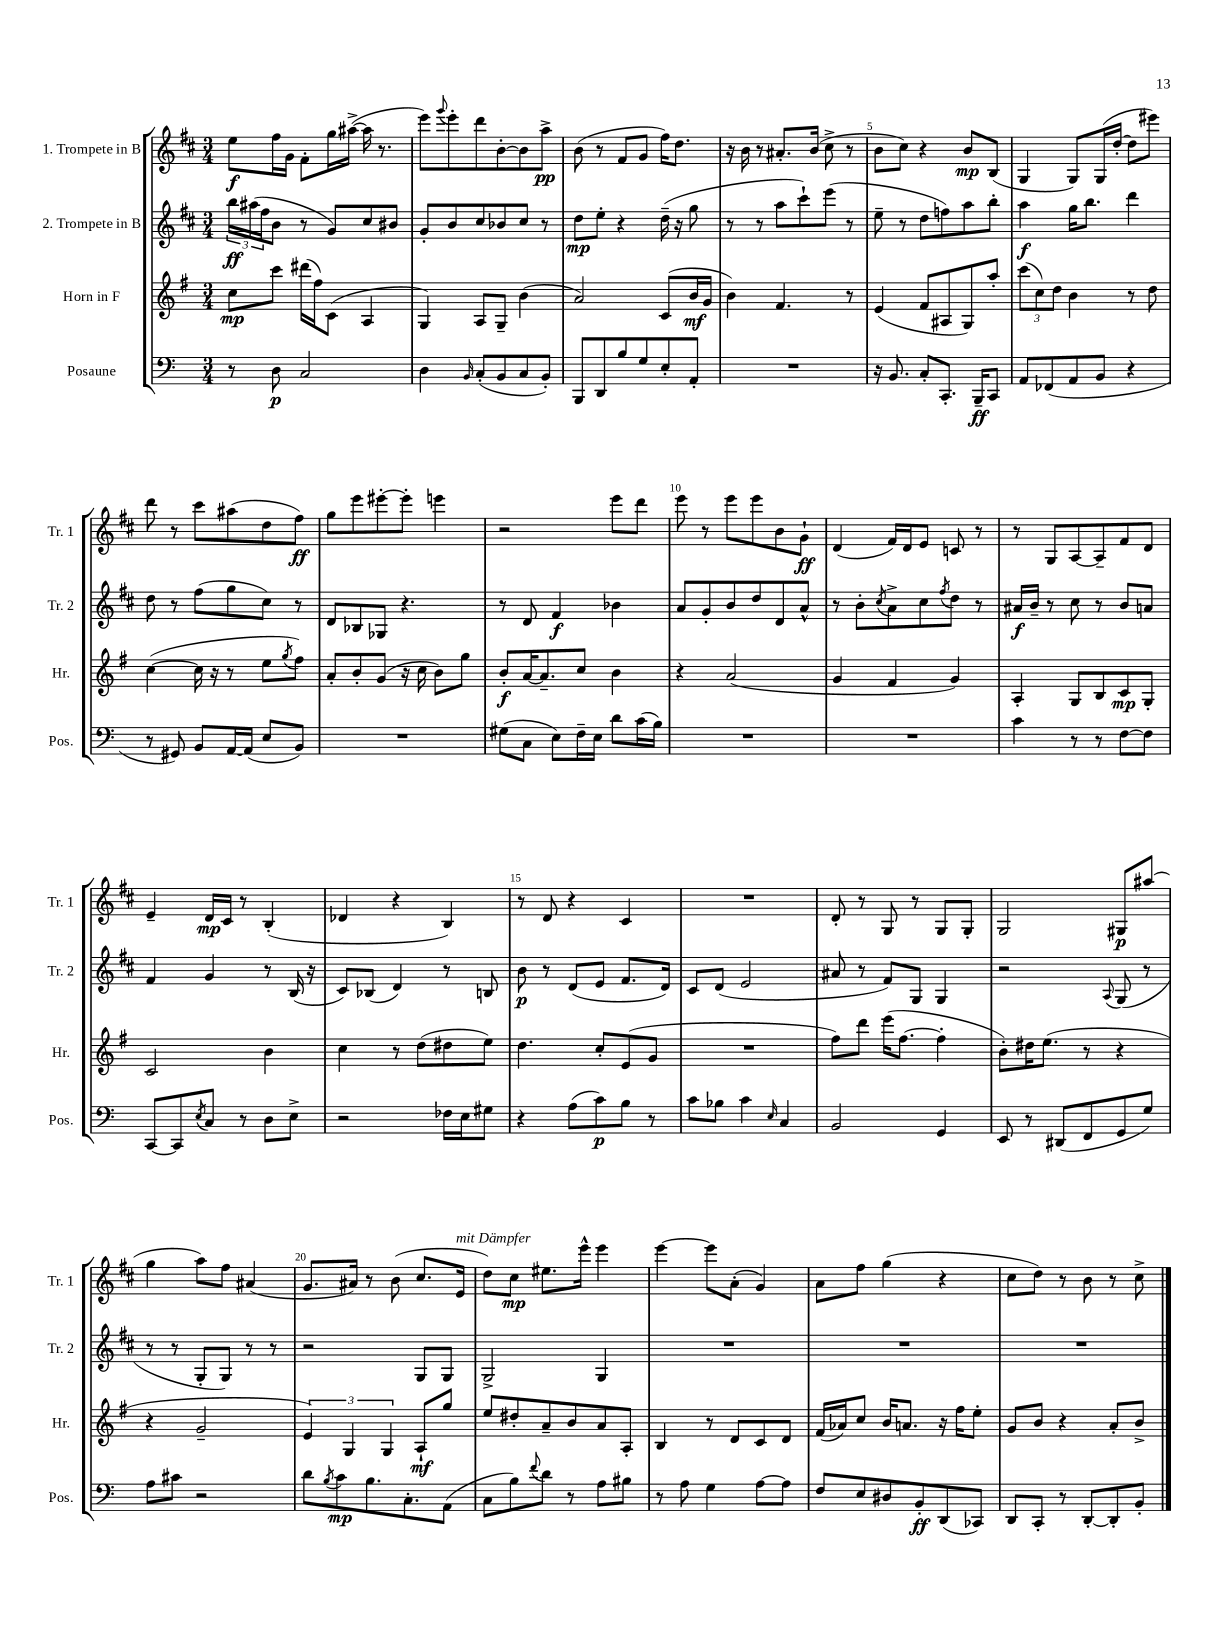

**kern	**kern	**kern	**kern
*staff4	*staff3	*staff2	*staff1
*clefF4	*clefG2	*clefG2	*clefG2
*k[]	*k[f#]	*k[f#c#]	*k[f#c#]
*M3/4	*M3/4	*M3/4	*M3/4
8r	8cc	24bb	8ee
.	.	(24aa#	.
.	.	24ff#	.
8D	8ccc	8b	16ff#
.	.	.	16g
2C	(16ddd#	8r	8f#'
.	16ff#)	.	.
.	(8c	8g)	16gg
.	.	.	([16aa#^
.	4A	8cc#	16aa#]
.	.	.	8.r
.	.	8b#	.
=	=	=	=
4D	4G)	8g'	8eee)
.	.	.	8qqggg
.	.	8b	8eee'
16qqBB	.	.	.
(8C'	8A	8cc#	8ddd
8BB	8G~	8b-	[8b'
8C	(4b	8cc#	8b]
8BB')	.	8r	8aa^
=	=	=	=
8BBB	2a)	8dd	(8b
8DD	.	8ee'	8r
8B	.	4r	8f#
8G	.	.	8g
8E'	(8c	(16dd~	16ff#)
.	.	16r	8.dd
8AA'	16b	8gg	.
.	16g	.	.
=	=	=	=
2.r	4b)	8r	16r
.	.	.	16b
.	.	8r	8r
.	4.f#	8aa	8.a#'
.	.	8ccc#`)	.
.	.	.	(16b
.	.	(8eee	8cc#^
.	8r	8r	8r
=	=	=	=
16r	(4e	8ee~	8b
8.BB	.	.	.
.	.	8r	8cc#)
8C'	8f#	8dd	4r
8.CC'	8A#	8ff)	.
.	8G)	8aa	8b
16BBB~	.	.	.
8CC	8aa'	8bb'	(8B
=	=	=	=
8AA	(12ccc	4aa	4G
.	12cc)	.	.
(8FF-	.	.	.
.	12dd	.	.
8AA	4b	16gg	8G)
.	.	8.bb	.
8BB	.	.	(16G
.	.	.	[16dd'
4r	8r	4ddd	8dd]
.	8dd	.	8eee#)
=	=	=	=
8r	([4cc	8dd	8ddd
8GG#)	.	8r	8r
8BB	16cc]	(8ff#	8ccc#
.	16r	.	.
[16AA	8r	8gg	(8aa#
(16AA]	.	.	.
8E	8ee	8cc#)	8dd
.	8qgg	.	.
8BB)	8ff#)	8r	8ff#)
=	=	=	=
2.r	8a'	8d	8gg
.	8b'	8B-	8eee
.	(8g	8G-	[8eee#'
.	16r	4.r	8eee#']
.	16cc	.	.
.	8b)	.	4eee
.	8gg	.	.
=	=	=	=
(8G#	8b'	8r	2r
8C	[16a	8d	.
.	8.a~]	.	.
8E)	.	4f#	.
16F~	8cc	.	.
16E	.	.	.
8d	4b	4b-	8eee
(16c	.	.	8ddd
16B)	.	.	.
=	=	=	=
2.r	4r	8a	8eee
.	.	8g'	8r
.	(2a	8b	8eee
.	.	8dd	8eee
.	.	8d	8b
.	.	8a^^	8g`
=	=	=	=
2.r	4g	8r	(4d
.	.	8b'	.
.	.	8qcc#	.
.	4f#	8a^	16f#)
.	.	.	16d
.	.	8cc#	8e
.	.	8qff#	.
.	4g)	8dd	8c
.	.	8r	8r
=	=	=	=
4c	4A'	16a#	8r
.	.	16b~	.
.	.	8r	8G
8r	8G	8cc#	[8A
8r	8B	8r	8A~]
[8F	8c	8b	8f#
8F]	8G'	8a	8d
=	=	=	=
[8CC	2c	4f#	4e~
8CC]	.	.	.
8qE	.	.	.
8C	.	4g	16d
.	.	.	16c#
8r	.	.	8r
8D	4b	8r	(4B'
8E^	.	(16B	.
.	.	16r	.
=	=	=	=
2r	4cc	8c#)	4d-
.	.	(8B-	.
.	8r	4d)	4r
.	(8dd	.	.
16F-	8dd#	8r	4B)
16E	.	.	.
8G#	8ee)	8B	.
=	=	=	=
4r	4.dd	8b	8r
.	.	8r	8d
(8A	.	(8d	4r
8c)	8cc'	8e	.
8B	(8e	8.f#	4c#
8r	8g	.	.
.	.	16d)	.
=	=	=	=
8c	2.r	8c#	2.r
8B-	.	(8d	.
4c	.	2e	.
16qqE	.	.	.
4C	.	.	.
=	=	=	=
2BB	8ff#)	8a#	8d'
.	8ddd	8r	8r
.	(16eee	8f#)	8G
.	[8.ff#	.	.
.	.	8G	8r
4GG	4ff#']	4G	8G
.	.	.	8G'
=	=	=	=
8EE	8b')	2r	2G
8r	16dd#	.	.
.	(8.ee	.	.
(8DD#	.	.	.
8FF	8r	.	.
.	.	8qqA	.
8GG	4r	(8G	8G#
8G)	.	8r	(8aa#
=	=	=	=
8A	4r	8r	4gg
8c#	.	8r	.
2r	2g~	8G'	8aa)
.	.	8G)	8ff#
.	.	8r	(4a#
.	.	8r	.
=	=	=	=
8d	6e)	2r	8.g
8qB	.	.	.
8c	.	.	.
.	6G	.	.
.	.	.	16a#)
8.B	.	.	8r
.	6G	.	.
.	.	.	(8b
8.C'	.	.	.
.	8A`	8G	8.cc#
(8AA	8gg	8G	.
.	.	.	16e
=	=	=	=
8C	8ee	2G^	8dd)
8B)	8dd#'	.	8cc#
8qqf	.	.	.
8d	8a~	.	8.ee#
8r	8b	.	.
.	.	.	16eee^^
8A	8a	4G	4eee
8B#	8A'	.	.
=	=	=	=
8r	4B	2.r	[4eee
8A	.	.	.
4G	8r	.	8eee]
.	8d	.	(8a'
[8A	8c	.	4g)
8A]	8d	.	.
=	=	=	=
8F	(16f#	2.r	8a
.	16a-)	.	.
8E	8cc	.	8ff#
8D#	16b	.	(4gg
.	8.a	.	.
8BB'	.	.	.
(8DD	16r	.	4r
.	16ff#	.	.
8CC-)	8ee'	.	.
=	=	=	=
8DD	8g	2.r	8cc#
8CC'	8b	.	8dd)
8r	4r	.	8r
[8DD'	.	.	8b
8DD']	8a'	.	8r
8BB'	8b^	.	8cc#^
==	==	==	==
*-	*-	*-	*-
